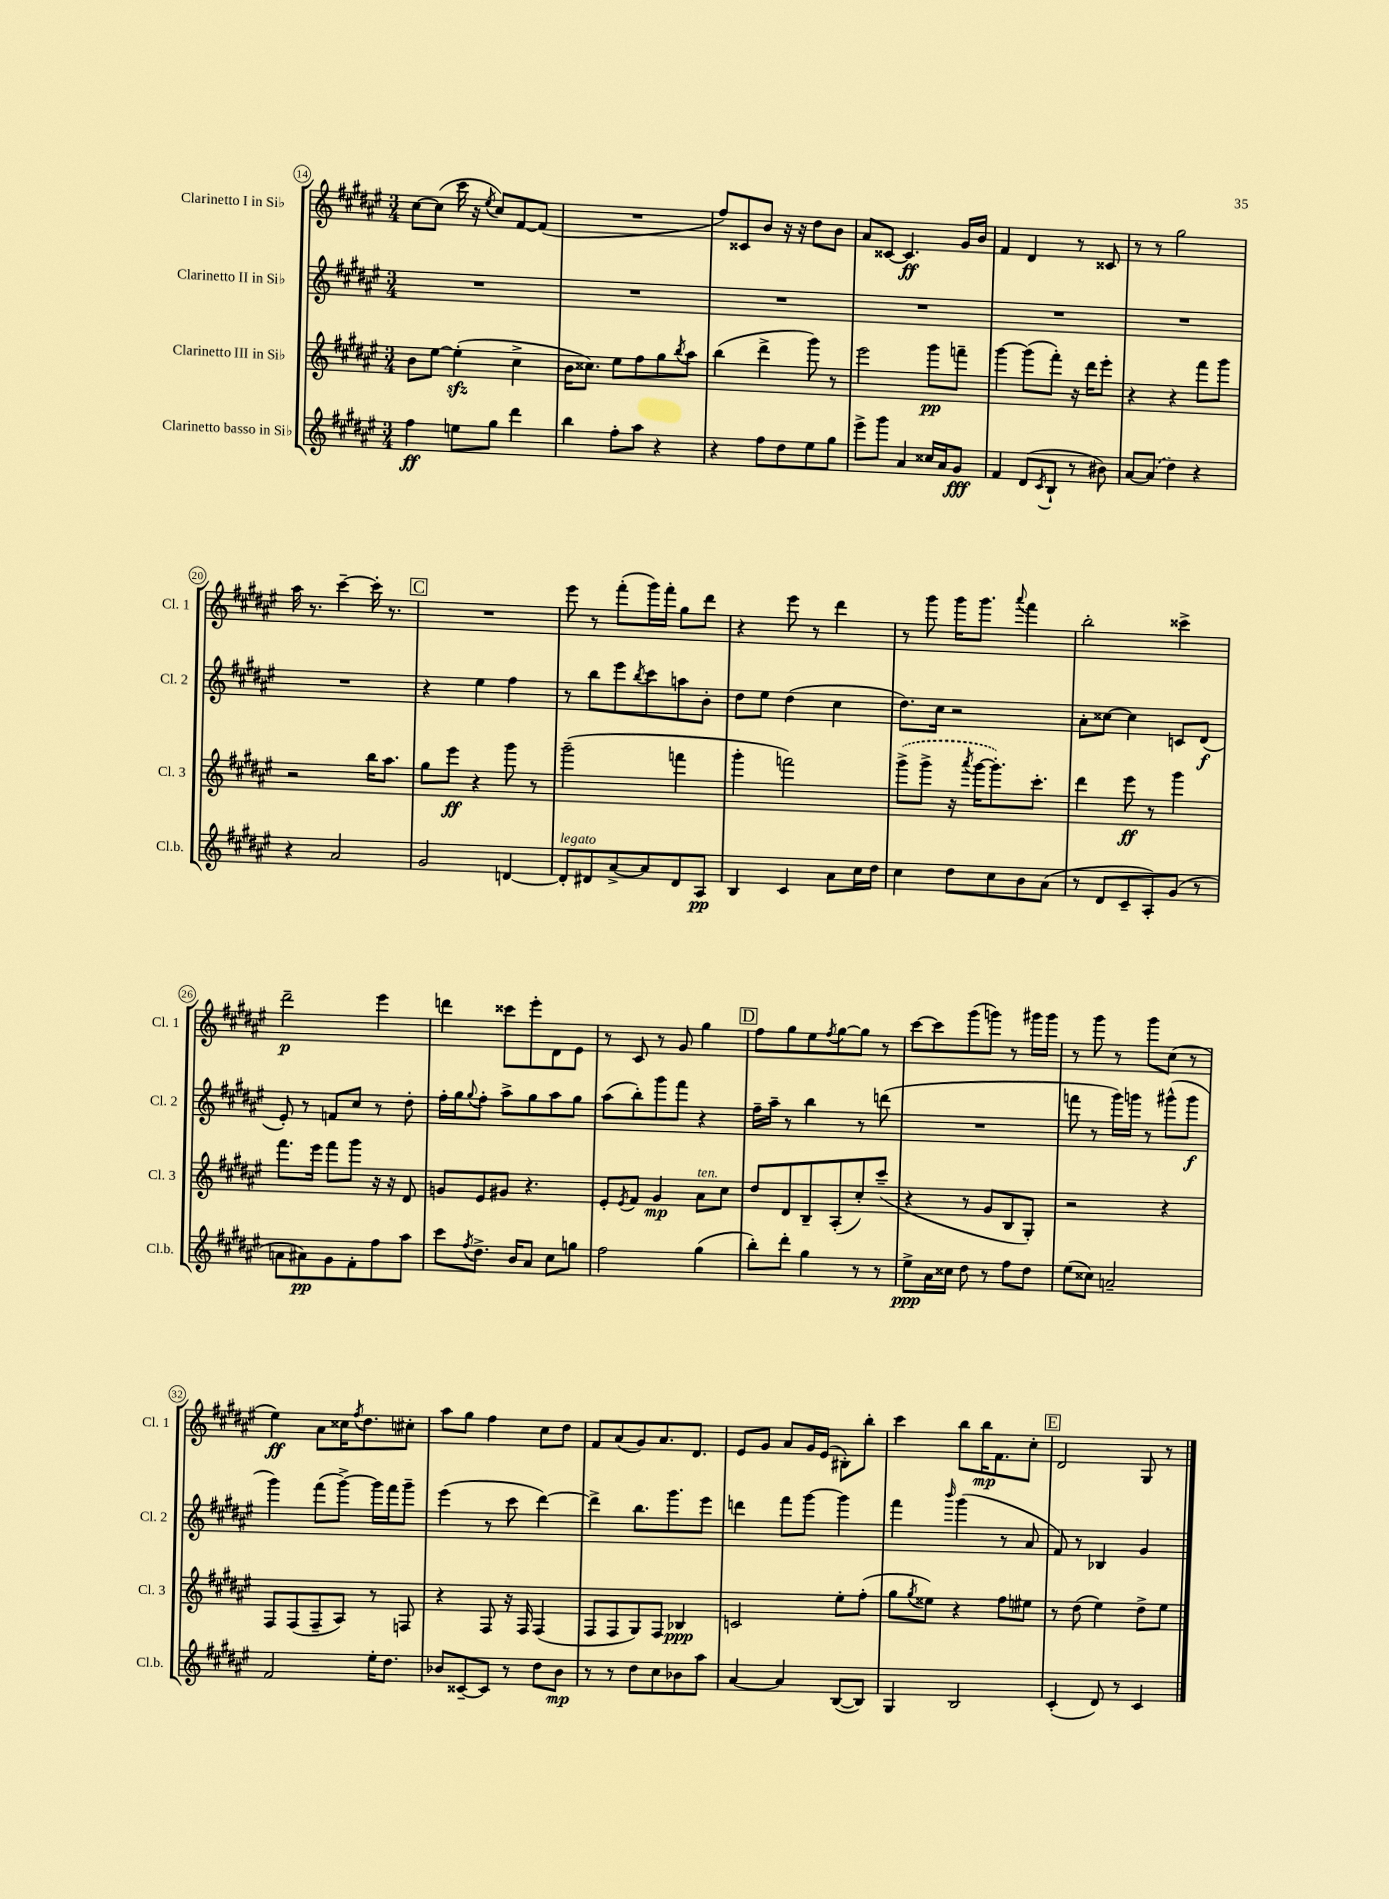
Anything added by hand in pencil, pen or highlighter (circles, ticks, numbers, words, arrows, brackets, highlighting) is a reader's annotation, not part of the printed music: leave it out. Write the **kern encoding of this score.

**kern	**kern	**kern	**kern
*staff4	*staff3	*staff2	*staff1
*clefG2	*clefG2	*clefG2	*clefG2
*k[f#c#g#d#a#e#]	*k[f#c#g#d#a#e#]	*k[f#c#g#d#a#e#]	*k[f#c#g#d#a#e#]
*M3/4	*M3/4	*M3/4	*M3/4
4ff#	8b	2.r	[8cc#
.	[8ee#	.	(8cc#]
8ee	(4ee#']	.	16ccc#
.	.	.	16r
.	.	.	8qee#
8gg#	.	.	8cc#)
4ddd#	4cc#^	.	[8f#
.	.	.	(8f#]
=	=	=	=
4bb	16b	2.r	2.r
.	8.cc##)	.	.
8ff#'	8ee#	.	.
8aa#	8ff#	.	.
4r	8gg#	.	.
.	8qbb	.	.
.	8aa#	.	.
=	=	=	=
4r	(4bb	2.r	8ff#)
.	.	.	8c##
8ff#	4ddd#^	.	8b
8dd#	.	.	16r
.	.	.	16r
8ee#	8ggg#)	.	8dd#
8gg#	8r	.	8b
=	=	=	=
8eee#^	2eee#	2.r	8a#
8ggg#	.	.	[8c##
4a#	.	.	4.c##]
16cc##	8ggg#	.	.
16a#	.	.	.
8g#	8fff~	.	16g#
.	.	.	16b
=	=	=	=
4f#	[4ggg#	2.r	4f#
(8d#	(8ggg#]	.	4d#
8qc#	.	.	.
8B`	8fff#')	.	.
8r	16r	.	8r
.	16ddd#	.	.
8b#)	8eee#'	.	8c##
=	=	=	=
[8a#	4r	2.r	8r
(8a#]	.	.	8r
4dd#)	4r	.	2gg#
4r	8fff#	.	.
.	8ggg#	.	.
=	=	=	=
4r	2r	2.r	16aa#
.	.	.	8.r
2a#	.	.	[4ccc#~
.	16bb	.	16ccc#']
.	8.aa#	.	8.r
=	=	=	=
2g#	8gg#	4r	2.r
.	8eee#	.	.
.	4r	4ee#	.
[4d	8ggg#	4ff#	.
.	8r	.	.
=	=	=	=
8d']	(2ggg#~	8r	8eee#
8d#	.	8bb	8r
[8a#^	.	8eee#	(8fff#'
.	.	8qbb	.
8a#]	.	8ccc#	16ggg#)
.	.	.	16fff#'
8d#	4fff	8aa	8gg#
8A#	.	8b'	8ddd#
=	=	=	=
4B	4ggg#'	8dd#	4r
.	.	8ee#	.
4c#	2fff)	(4dd#	8eee#
.	.	.	8r
8a#	.	4cc#	4ddd#
16cc#	.	.	.
16dd#	.	.	.
=	=	=	=
4cc#	(8ggg#^	8.dd#)	8r
.	8ggg#^	.	8ggg#
.	.	16cc#	.
8dd#	16r	2r	16ggg#
.	8qaaa#	.	.
.	[16ggg#	.	8.ggg#
8cc#	8.ggg#'])	.	.
.	.	.	8qqaaa#
8b	.	.	4fff#
.	8.ccc#'	.	.
(8a#	.	.	.
=	=	=	=
8r	4ddd#	8a#'	2bb'
8d#	.	[8cc##	.
8c#~	8eee#	4cc##]	.
8A#')	8r	.	.
(8g#	4ggg#	8c	4ccc##^
8r	.	(8d#	.
=	=	=	=
8a	8.fff#	8e#')	2ddd#~
8a#)	.	8r	.
.	16eee#	.	.
8g#	8fff#	8f	.
8f#'	8ggg#	8cc#	.
8ff#	16r	8r	4eee#
.	16r	.	.
8aa#	8d#	8dd#'	.
=	=	=	=
8ccc#	8g	16ff#'	4ddd
.	.	16gg#	.
8qff#	.	8qqgg#	.
8.dd#^	8e#	8ff#'	.
.	8g#	8aa#^	8ccc##
16b	.	.	.
8a#	4.r	8gg#	8eee#'
8cc#	.	8aa#	8d#
8gg	.	8gg#	8e#
=	=	=	=
2ff#	8e#'	(8aa#	8r
.	8qe#	.	.
.	8f#	8bb')	8c#
.	4g#	8ggg#	8r
.	.	8fff#	8g#
(4gg#	8a#	4r	4gg#
.	8cc#	.	.
=	=	=	=
8bb')	8dd#	16ff#~	8ff#
.	.	16aa#~	.
8ddd#'	8d#	8r	8gg#
4gg#	8B~	4bb	8ee#
.	.	.	8qff#
.	(8A#'	.	[8gg#
8r	8cc#')	8r	8gg#]
8r	(8ccc#~	(8ddd	8r
=	=	=	=
8ee#^	4r	2.r	[8ccc#
16a#	.	.	8ccc#]
16cc##	.	.	.
8dd#	8r	.	(8ggg#
8r	8g#	.	8ggg)
8ff#	8B	.	8r
8dd#	8G#')	.	16ggg#
.	.	.	16ggg#
=	=	=	=
(8ee#	2r	8fff	8r
8cc##)	.	8r	8ggg#
2a~	.	16ggg#)	8r
.	.	16ggg	.
.	.	8r	8ggg#
.	4r	(8ggg#^^	(8cc#
.	.	8ggg#	8r
=	=	=	=
2f#	8F#	4ggg#)	4ee#)
.	(8F#	.	.
.	8F#~	(8fff#	8a#
.	8A#)	[8ggg#^)	16cc##
.	.	.	8qff#
.	.	.	8.dd#
16ee#'	8r	16ggg#]	.
8.dd#	.	16fff#	.
.	8F	8ggg#~	8cc#'
=	=	=	=
8b-	4r	(4eee#	8aa#
[8c##~	.	.	8gg#
8c##]	8F#	8r	4ff#
8r	16r	8ccc#	.
.	16F#	.	.
8dd#	(4F#	[4ddd#)	8cc#
8b-	.	.	8dd#
=	=	=	=
8r	8F#	4ddd#^]	8f#
8r	8F#	.	(8a#
8dd#	8G#)	8.bb	8g#)
8cc#	8F#	.	8.a#
.	.	8.ggg#	.
8b-	4B-	.	.
.	.	.	8.d#
8aa#	.	8eee#	.
=	=	=	=
[4a#	2c	4ddd	8e#
.	.	.	8g#
4a#]	.	8fff#	8a#
.	.	[8ggg#	16g#
.	.	.	(16e#
([8B	8ee#'	4ggg#]	8B#')
8B])	(8ff#'	.	8bb'
=	=	=	=
4G#	8gg#	4fff#	4ccc#
.	8qgg#	.	.
.	8ee##)	.	.
.	.	16qqbbb	.
2B	4r	(4ggg#	8bb
.	.	.	16bb
.	.	.	8.f#
.	8ff#	8r	.
.	8ee#	8a#	8cc#'
=	=	=	=
(4c#'	8r	8f#)	2d#
.	(8dd#	8r	.
8d#)	4ee#)	4B-	.
8r	.	.	.
4c#	8dd#^	4g#	8G#
.	8ee#	.	8r
==	==	==	==
*-	*-	*-	*-
